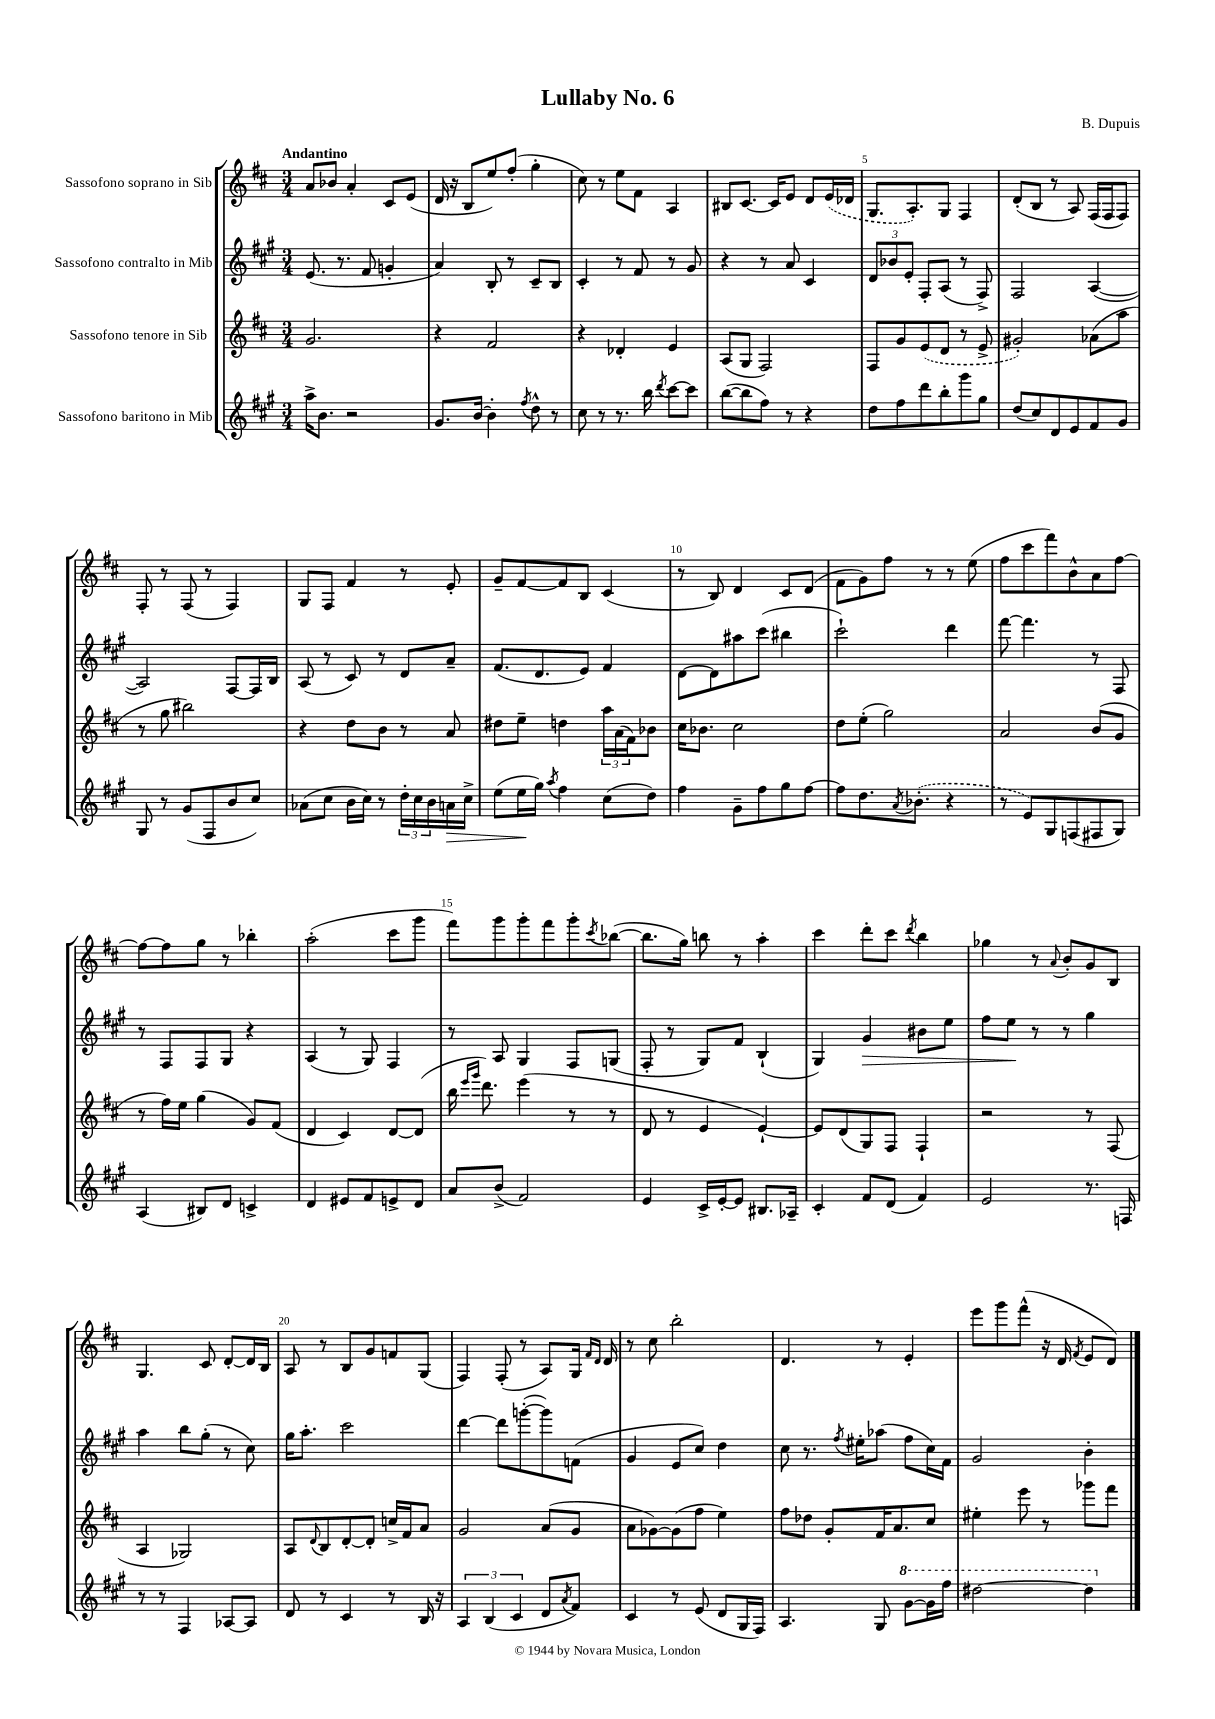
\header { title = "Lullaby No. 6" composer = "B. Dupuis" }
<<
\new StaffGroup <<
\new Staff = "s0" \with { instrumentName = "Sassofono soprano in Sib" } {
    \clef treble \key d \major \numericTimeSignature \time 3/4 \tempo "Andantino"
    a'8 bes'8 a'4-. cis'8 e'8( |
    d'16 r16 b8 e''8) fis''8-.( g''4-. |
    cis''8) r8 e''8 fis'8 a4 |
    bis8 cis'8.~ cis'16 e'8 d'8 \once \slurDashed e'16( des'16 |
    g8. a8.-.) g8 fis4 |
    d'8-.( b8 r8 a8) fis16( fis16 fis8) |
    fis8-. r8 fis8( r8 fis4) |
    g8 fis8 fis'4 r8 e'8-. |
    g'8-- fis'8~ fis'8 b8 cis'4( |
    r8 b8) d'4 cis'8 d'8( |
    fis'8 g'8) fis''8 r8 r8 e''8( |
    fis''8 cis'''8 fis'''8) b'8-^ a'8 fis''8~ |
    fis''8~ fis''8 g''8 r8 bes''4-. |
    a''2-.( cis'''8 g'''8 |
    fis'''8) g'''8 g'''8-. fis'''8 g'''8-. \acciaccatura { cis'''8 } bes''8~( |
    bes''8. g''16) b''8 r8 a''4-. |
    cis'''4 d'''8-. cis'''8 \acciaccatura { d'''8 } b''4 |
    ges''4 r8 \appoggiatura { a'8 } b'8-. g'8 b8 |
    g4. cis'8 d'8~-. d'16 b16 |
    a8 r8 b8 g'8 f'8 g8( |
    fis4) fis8-.( r8 a8) g16 \grace { fis'16 d'16 } d'16 |
    r8 cis''8 b''2-. |
    d'4. r8 e'4-. |
    e'''8 g'''8 fis'''8-^( r16 d'16 \acciaccatura { fis'8 } e'8 d'8) \bar "|." |
}
\new Staff = "s1" \with { instrumentName = "Sassofono contralto in Mib" } {
    \clef treble \key a \major \numericTimeSignature \time 3/4
    e'8.( r8. fis'8 g'4-. |
    a'4) b8-. r8 cis'8-- b8 |
    cis'4-. r8 fis'8 r8 gis'8 |
    r4 r8 a'8 cis'4 |
    \tuplet 3/2 { d'8 bes'8 e'8-. } fis8-. a8( r8 fis8->) |
    fis2 a4~( |
    a2) fis8~ fis16 b16 |
    a8( r8 cis'8) r8 d'8 a'8-- |
    fis'8.( d'8. e'8) fis'4 |
    d'8~ d'8 ais''8 cis'''8( bis''4 |
    cis'''2-!) d'''4 |
    fis'''8~ fis'''4. r8 fis8 |
    r8 fis8 fis8 gis8 r4 |
    a4( r8 gis8) fis4 |
    r8 a8 gis4 fis8 g8( |
    fis8-. r8 gis8) fis'8 b4-!( |
    gis4) gis'4\> bis'8 e''8 |
    fis''8 e''8\! r8 r8 gis''4 |
    a''4 b''8 gis''8-.( r8 cis''8) |
    gis''16 a''8.-. cis'''2 |
    d'''4~ d'''8 g'''8~-.( g'''8) f'8( |
    gis'4 e'8 cis''8) d''4 |
    cis''8 r8. \acciaccatura { fis''8 } eis''16-. aes''8( fis''8 cis''16) fis'16 |
    gis'2 b'4-. \bar "|." |
}
\new Staff = "s2" \with { instrumentName = "Sassofono tenore in Sib" } {
    \clef treble \key d \major \numericTimeSignature \time 3/4
    g'2. |
    r4 fis'2 |
    r4 des'4-. e'4 |
    a8( g8 fis2) |
    fis8 g'8 \once \slurDashed e'8( d'8 r8 e'8-> |
    gis'2-.) aes'8( a''8 |
    r8 g''8 bis''2) |
    r4 d''8 b'8 r8 a'8 |
    dis''8 e''8-- d''4 \tuplet 3/2 { a''16 a'16( fis'16) } bes'8 |
    cis''16 bes'8. cis''2 |
    d''8 e''8-.( g''2) |
    a'2 b'8( g'8 |
    r8 fis''16) e''16 g''4( g'8) fis'8( |
    d'4 cis'4) d'8~ d'8( |
    b''16 \grace { e'''16 g'''16 } d'''8.) e'''4( r8 r8 |
    d'8 r8 e'4 e'4~-!) |
    e'8 d'8( g8) fis8 fis4-! |
    r2 r8 fis8( |
    a4 ges2) |
    a8 \appoggiatura { d'8 } b8 d'8~-. d'8-. c''16-> fis'16 a'8 |
    g'2 a'8( g'8 |
    a'8 ges'8~) ges'8( fis''8 e''4) |
    fis''8 des''8 g'8-. fis'16 a'8. cis''8 |
    eis''4-. e'''8 r8 ges'''8 fis'''8 \bar "|." |
}
\new Staff = "s3" \with { instrumentName = "Sassofono baritono in Mib" } {
    \clef treble \key a \major \numericTimeSignature \time 3/4
    a''16-> b'8. r2 |
    gis'8. b'16~ b'4-. \acciaccatura { fis''8 } d''8-^ r8 |
    cis''8 r8 r8. b''16 \acciaccatura { d'''8 } cis'''8~ cis'''8 |
    b''8~( b''8 fis''8) r8 r4 |
    d''8 fis''8 d'''8 b''8-. gis'''8 gis''8 |
    d''8( cis''8) d'8 e'8 fis'8 gis'8 |
    gis8 r8 gis'8( fis8 b'8 cis''8) |
    aes'8( cis''8 b'16 cis''16) r8 \tuplet 3/2 { d''16-. cis''16 b'16 } a'16\> cis''16-> |
    e''8( e''16\! gis''16) \acciaccatura { a''8 } fis''4 cis''8( d''8) |
    fis''4 gis'8-- fis''8 gis''8 fis''8~ |
    fis''8 d''8. \acciaccatura { a'8 } \once \slurDashed bes'8.-.( r4 |
    r8 e'8) gis8 f8( fis8 gis8) |
    a4( bis8) d'8 c'4-> |
    d'4 eis'8 fis'8 e'8-> d'8 |
    a'8 b'8->( fis'2) |
    e'4 cis'16-> e'16~-. e'8 bis8. aes16-- |
    cis'4-. fis'8 d'8( fis'4) |
    e'2 r8. f16 |
    r8 r8 fis4 aes8~ aes8 |
    d'8 r8 cis'4 r8 b16 r16 |
    \tuplet 3/2 { a4 b4( cis'4 } d'8 \acciaccatura { a'8 } fis'8) |
    cis'4 r8 e'8( d'8 gis16 fis16) |
    a4. gis8 \ottava #1 gis''8~ gis''16 fis'''16 |
    dis'''2~ dis'''4 \ottava #0 \bar "|." |
}
>>
>>
\layout { \context { \Score \override BarNumber.break-visibility = ##(#f #t #t) barNumberVisibility = #(every-nth-bar-number-visible 5) } }
